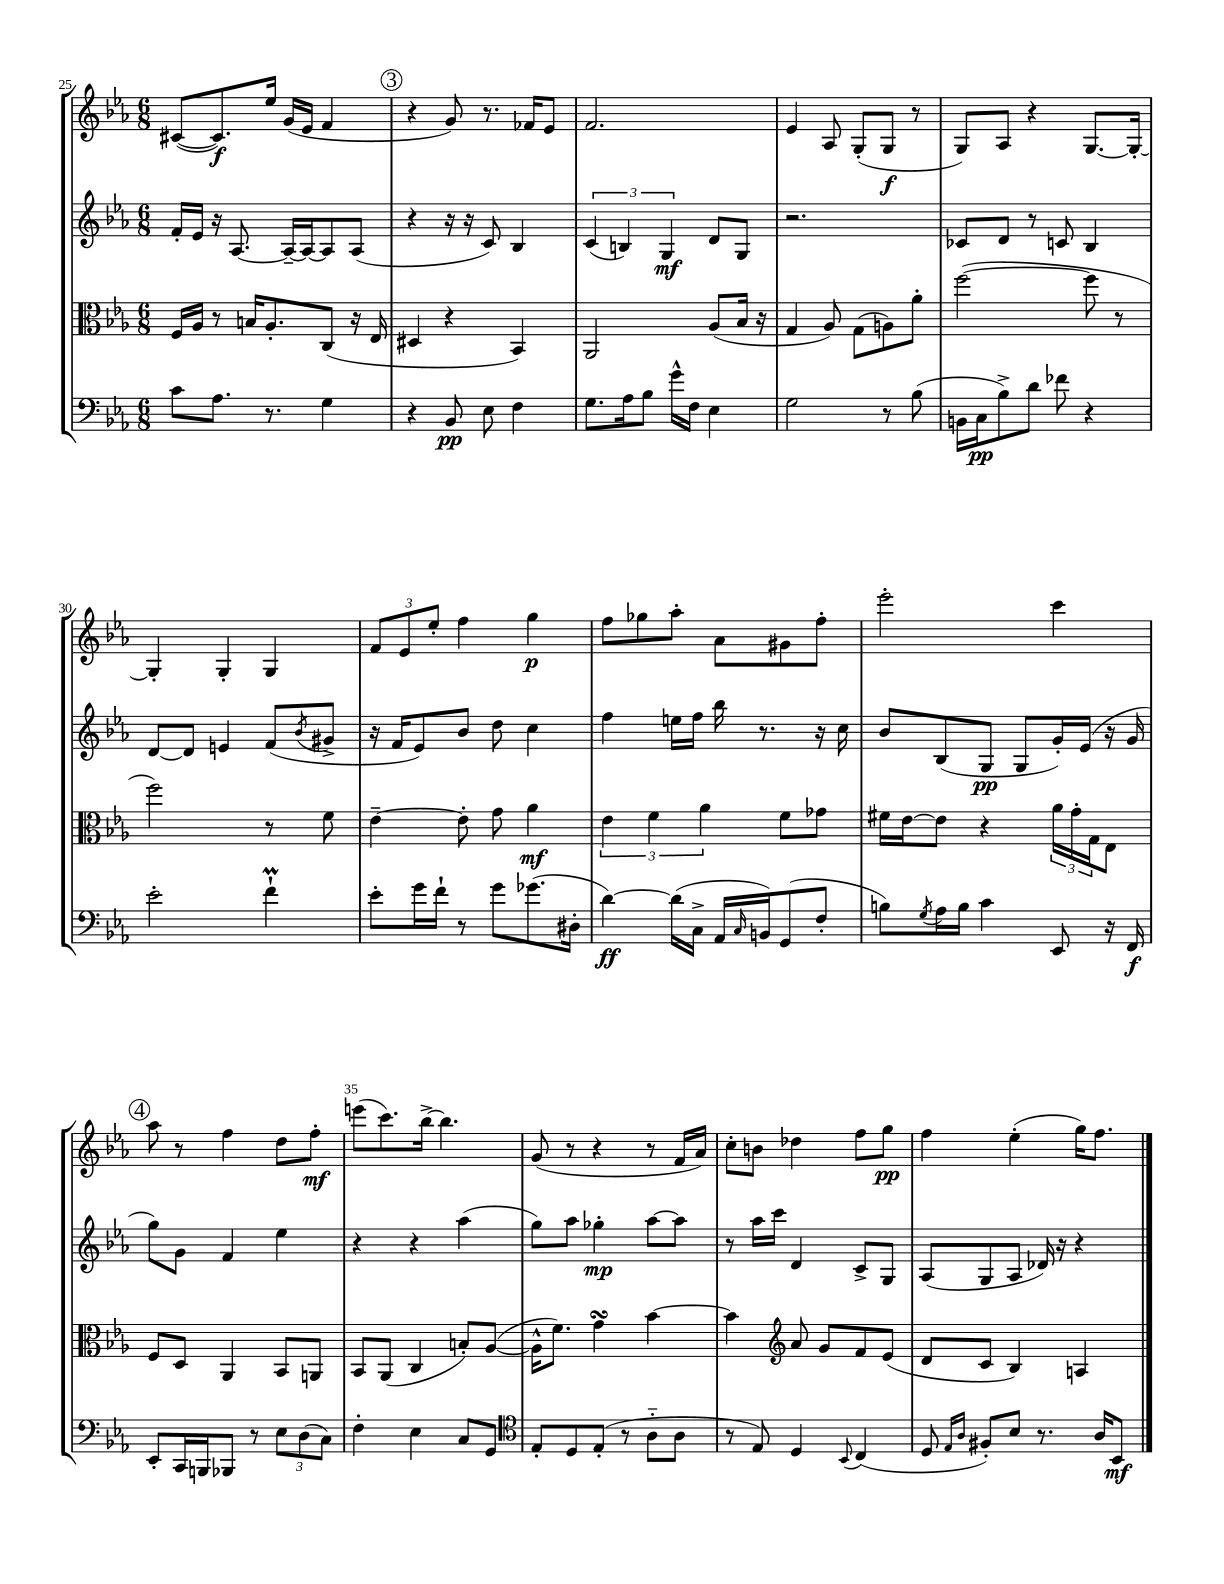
<<
\new StaffGroup <<
\new Staff = "s0" {
    \clef treble \key ees \major \numericTimeSignature \time 6/8
    cis'8~( cis'8.\f) ees''16 g'16( ees'16 f'4 |
    \mark \markup { \circle "3" } r4 g'8) r8. fes'16 ees'8 |
    f'2. |
    ees'4 aes8 g8-.( g8\f r8 |
    g8) aes8 r4 g8.~ g16~-. |
    g4-. g4-. g4 |
    \tuplet 3/2 { f'8 ees'8 ees''8-. } f''4 g''4\p |
    f''8 ges''8 aes''8-. aes'8 gis'8 f''8-. |
    ees'''2-. c'''4 |
    \mark \markup { \circle "4" } aes''8 r8 f''4 d''8 f''8-.\mf |
    e'''8( c'''8.) bes''16~-> bes''4. |
    g'8( r8 r4 r8 f'16 aes'16) |
    c''8-. b'8 des''4 f''8 g''8\pp |
    f''4 ees''4-.( g''16) f''8. \bar "|." |
}
\new Staff = "s1" {
    \clef treble \key ees \major \numericTimeSignature \time 6/8
    f'16-. ees'16 r16 aes8.~ aes16~-- aes16~ aes8 aes8( |
    \mark \markup { \circle "3" } r4 r16 r16 c'8) bes4 |
    \tuplet 3/2 { c'4( b4) g4\mf } d'8 g8 |
    r2. |
    ces'8 d'8 r8 c'8 bes4 |
    d'8~ d'8 e'4 f'8( \acciaccatura { bes'8 } gis'8-> |
    r16 f'16 ees'8) bes'8 d''8 c''4 |
    f''4 e''16 f''16 bes''16 r8. r16 c''16 |
    bes'8 bes8( g8\pp g8 g'16-.) ees'16( r16 g'16 |
    \mark \markup { \circle "4" } g''8) g'8 f'4 ees''4 |
    r4 r4 aes''4( |
    g''8) aes''8 ges''4-.\mp aes''8~ aes''8 |
    r8 aes''16 c'''16 d'4 c'8-> g8 |
    aes8( g8 aes8 des'16) r16 r4 \bar "|." |
}
\new Staff = "s2" {
    \clef alto \key ees \major \numericTimeSignature \time 6/8
    f16 aes16 r8 b16 aes8.-. c8( r16 ees16 |
    \mark \markup { \circle "3" } dis4 r4 bes,4) |
    aes,2 aes8( bes16 r16 |
    g4 aes8) g8( a8) aes'8-. |
    f''2~( f''8 r8 |
    f''2) r8 f'8 |
    ees'4~-- ees'8-. g'8 aes'4\mf |
    \tuplet 3/2 { ees'4 f'4 aes'4 } f'8 ges'8 |
    fis'16 ees'16~ ees'8 r4 \tuplet 3/2 { aes'16 g'16-. g16 } ees8 |
    \mark \markup { \circle "4" } f8 d8 aes,4 bes,8 a,8 |
    bes,8 aes,8( c4 b8-.) aes8~( |
    aes16-^ f'8.) g'4\turn bes'4~ |
    bes'4 \clef treble aes'8 g'8 f'8 ees'8( |
    d'8 c'8 bes4) a4 \bar "|." |
}
\new Staff = "s3" {
    \clef bass \key ees \major \numericTimeSignature \time 6/8
    c'8 aes8. r8. g4 |
    \mark \markup { \circle "3" } r4 bes,8\pp ees8 f4 |
    g8. aes16 bes8 g'16-^ f16 ees4 |
    g2 r8 bes8( |
    b,16 c16\pp bes8->) d'8 fes'8 r4 |
    ees'2-. f'4-!\prall |
    ees'8-. g'16 f'16-! r8 g'8 ges'8.( dis16-. |
    d'4~\ff) d'16( c16-> aes,16 \grace { c16 } b,16) g,8( f8-. |
    b8) \acciaccatura { g8 } aes16 b16 c'4 ees,8 r16 f,16\f |
    \mark \markup { \circle "4" } ees,8-. c,16 b,,16 bes,,8 r8 \tuplet 3/2 { ees8 d8( c8) } |
    f4-. ees4 c8 g,8 |
    \clef tenor ees8-. d8 ees8-.( r8 aes8-_ aes8 |
    r8 ees8) d4 \appoggiatura { bes,8 } c4( |
    d8 \grace { ees16 aes16 } fis8-.) bes8 r8. aes16 bes,8\mf \bar "|." |
}
>>
>>
\layout { \context { \Score currentBarNumber = #25 \override BarNumber.break-visibility = ##(#f #t #t) barNumberVisibility = #(every-nth-bar-number-visible 5) } }
